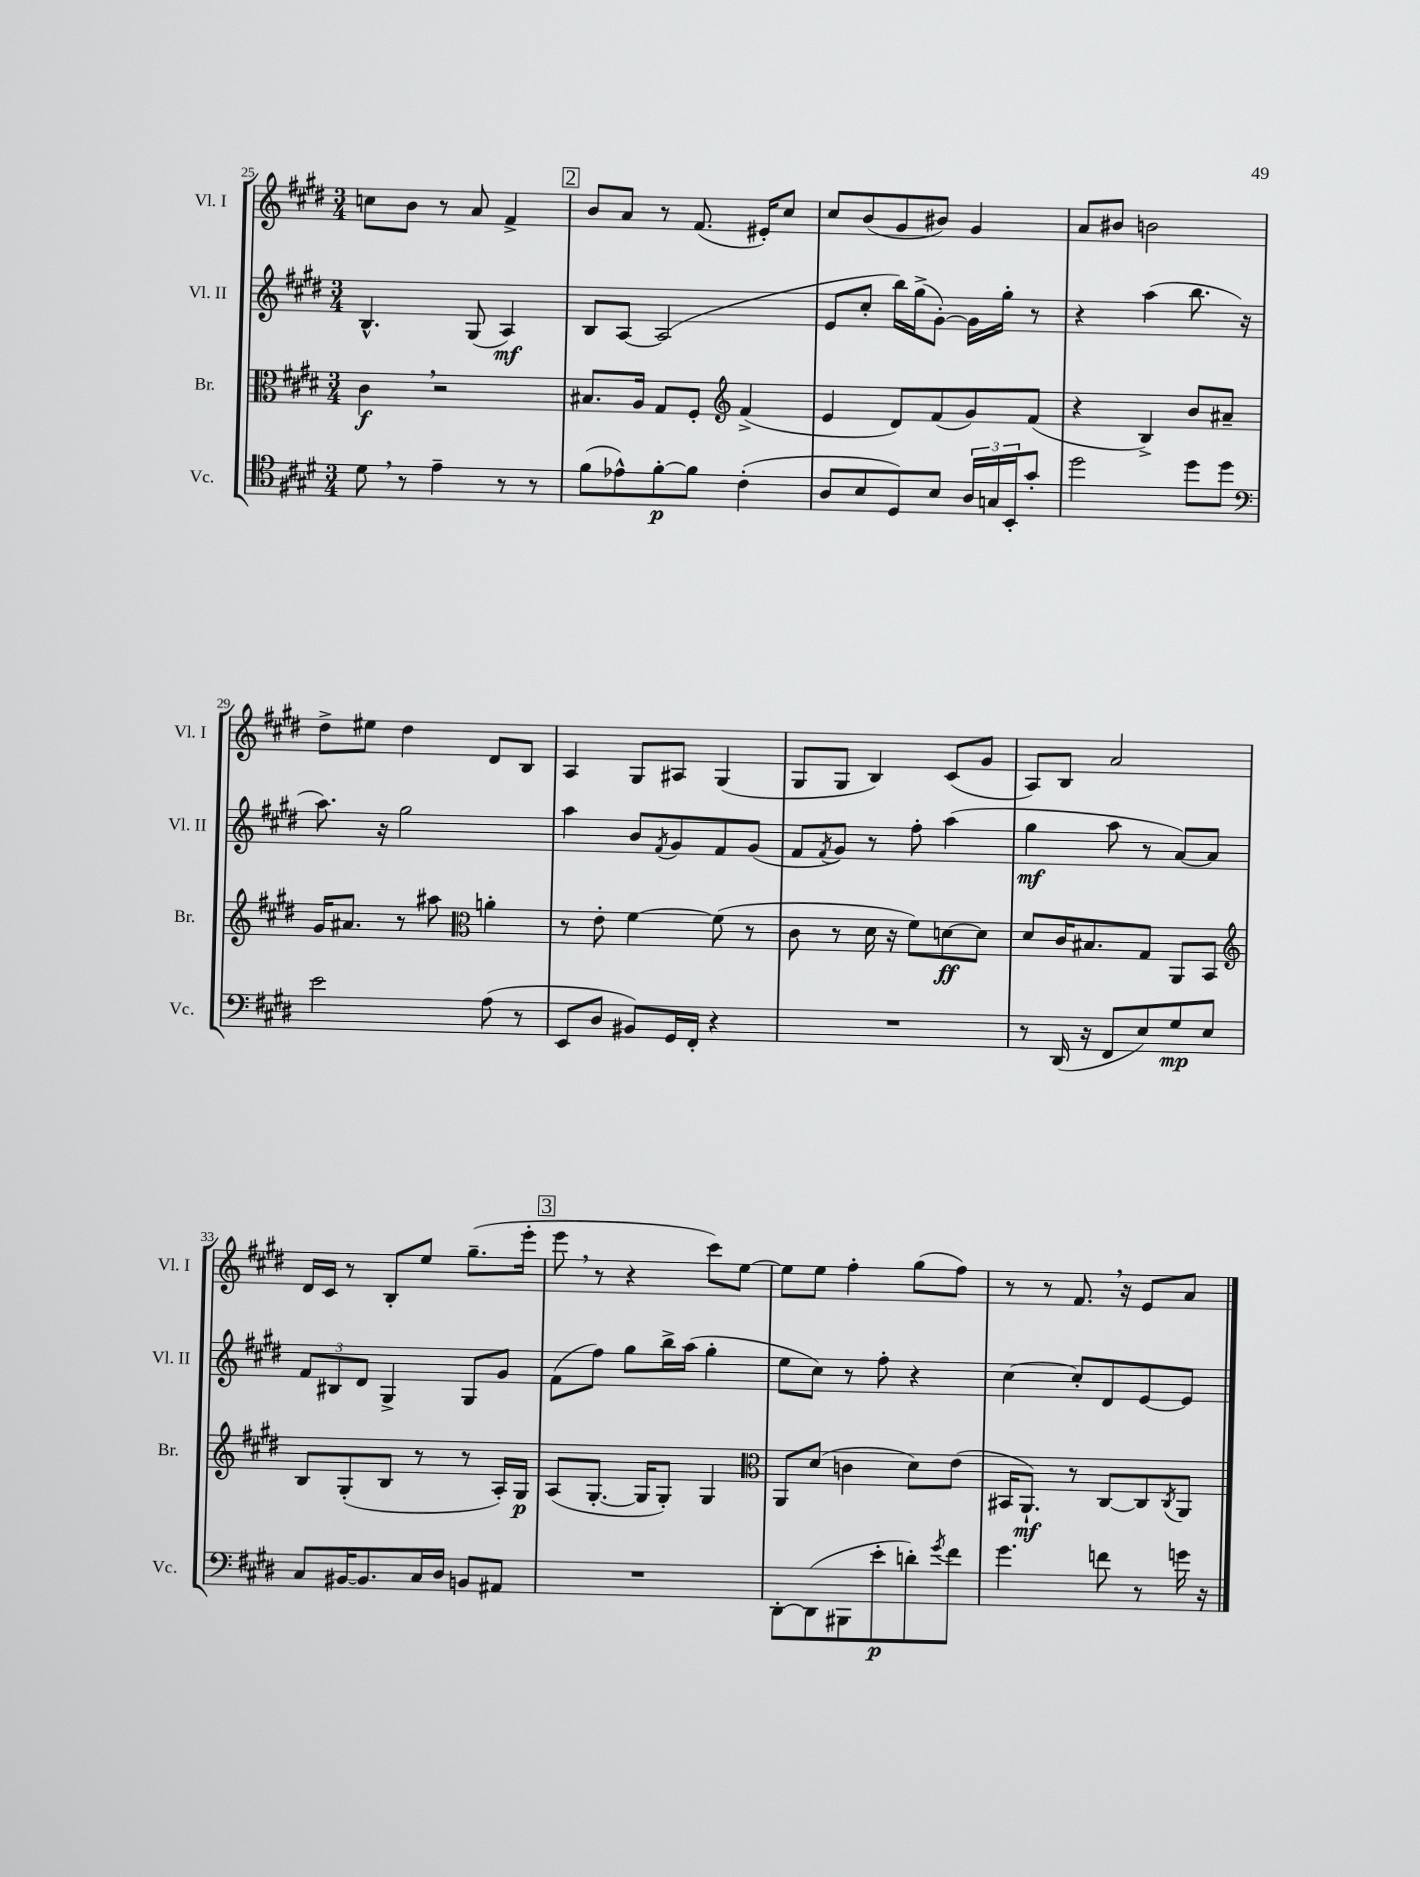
<<
\new StaffGroup <<
\new Staff = "s0" \with { instrumentName = "Vl. I" shortInstrumentName = "Vl. I" } {
    \clef treble \key e \major \numericTimeSignature \time 3/4
    c''8 b'8 r8 a'8 fis'4-> |
    \mark \markup { \box "2" } b'8 a'8 r8 fis'8.( eis'16-.) cis''8 |
    cis''8 b'8( gis'8 bis'8) gis'4 |
    a'8 bis'8 b'2 |
    dis''8-> eis''8 dis''4 dis'8 b8 |
    a4 gis8 ais8 gis4( |
    gis8 gis8 b4) cis'8( gis'8 |
    a8) b8 a'2 |
    dis'16 cis'16 r8 b8-. e''8 gis''8.--( e'''16-. |
    \mark \markup { \box "3" } e'''8 \breathe r8 r4 cis'''8) e''8~ |
    e''8 e''8 fis''4-. gis''8( fis''8) |
    r8 r8 fis'8. \breathe r16 e'8 a'8 \bar "|." |
}
\new Staff = "s1" \with { instrumentName = "Vl. II" shortInstrumentName = "Vl. II" } {
    \clef treble \key e \major \numericTimeSignature \time 3/4
    b4.-^ gis8( a4\mf) |
    \mark \markup { \box "2" } b8 a8~ a2( |
    e'8 cis''8-. b''16) gis''16->( gis'8~-.) gis'16 gis''16-. r8 |
    r4 a''4( b''8. r16 |
    a''8.) r16 gis''2 |
    a''4 b'8 \acciaccatura { fis'8 } gis'8 fis'8 gis'8( |
    fis'8 \acciaccatura { fis'8 } gis'8) r8 fis''8-. a''4( |
    gis''4\mf a''8 r8 a'8~) a'8 |
    \tuplet 3/2 { fis'8 bis8 dis'8 } gis4-> gis8 gis'8 |
    \mark \markup { \box "3" } fis'8( fis''8) gis''8 b''16-> a''16( gis''4-. |
    e''8 cis''8) r8 fis''8-. r4 |
    cis''4~ cis''8-. dis'8 e'8~ e'8 \bar "|." |
}
\new Staff = "s2" \with { instrumentName = "Br." shortInstrumentName = "Br." } {
    \clef alto \key e \major \numericTimeSignature \time 3/4
    cis'4\f \breathe r2 |
    \mark \markup { \box "2" } bis8. a16 gis8 fis8-. \clef treble fis'4->( |
    e'4 dis'8) fis'8( gis'8) fis'8( |
    r4 b4->) b'8 ais'8-- |
    gis'16 ais'8. r8 ais''8 \clef alto a'4-. |
    r8 e'8-. fis'4~ fis'8( r8 |
    cis'8 r8 dis'16 r16 fis'8) d'8~\ff d'8 |
    dis'8 cis'16 bis8. gis8 a,8 b,8 |
    \clef treble b8 gis8-.( b8 r8 r8 a16-.) gis16\p |
    \mark \markup { \box "3" } a8( gis8.~-. gis16 gis8-.) gis4 |
    \clef alto a,8 dis'8( c'4 dis'8) e'8( |
    bis,16 a,8.-!\mf) r8 cis8~ cis8 \acciaccatura { cis8 } a,8 \bar "|." |
}
\new Staff = "s3" \with { instrumentName = "Vc." shortInstrumentName = "Vc." } {
    \clef tenor \key e \major \numericTimeSignature \time 3/4
    dis'8 \breathe r8 e'4-- r8 r8 |
    \mark \markup { \box "2" } fis'8( ees'8-^) fis'8~-.\p fis'8 cis'4-.( |
    a8 b8 dis8) b8 \tuplet 3/2 { a16 g16 b,16-. } gis'8-. |
    dis''2 dis''8 dis''8 |
    \clef bass e'2 a8( r8 |
    e,8 dis8 bis,8) gis,16 fis,16-. r4 |
    R2. |
    r8 dis,16( r16 fis,8 e8) gis8\mp e8 |
    cis8 bis,16~ bis,8. cis16 dis16 b,8 ais,8 |
    \mark \markup { \box "3" } R2. |
    dis,8~-. dis,8( bis,,8 e'8-.\p d'8-.) \acciaccatura { gis'8 } fis'8 |
    gis'4. f'8 r8 g'16 r16 \bar "|." |
}
>>
>>
\layout { \context { \Score currentBarNumber = #25 } }
